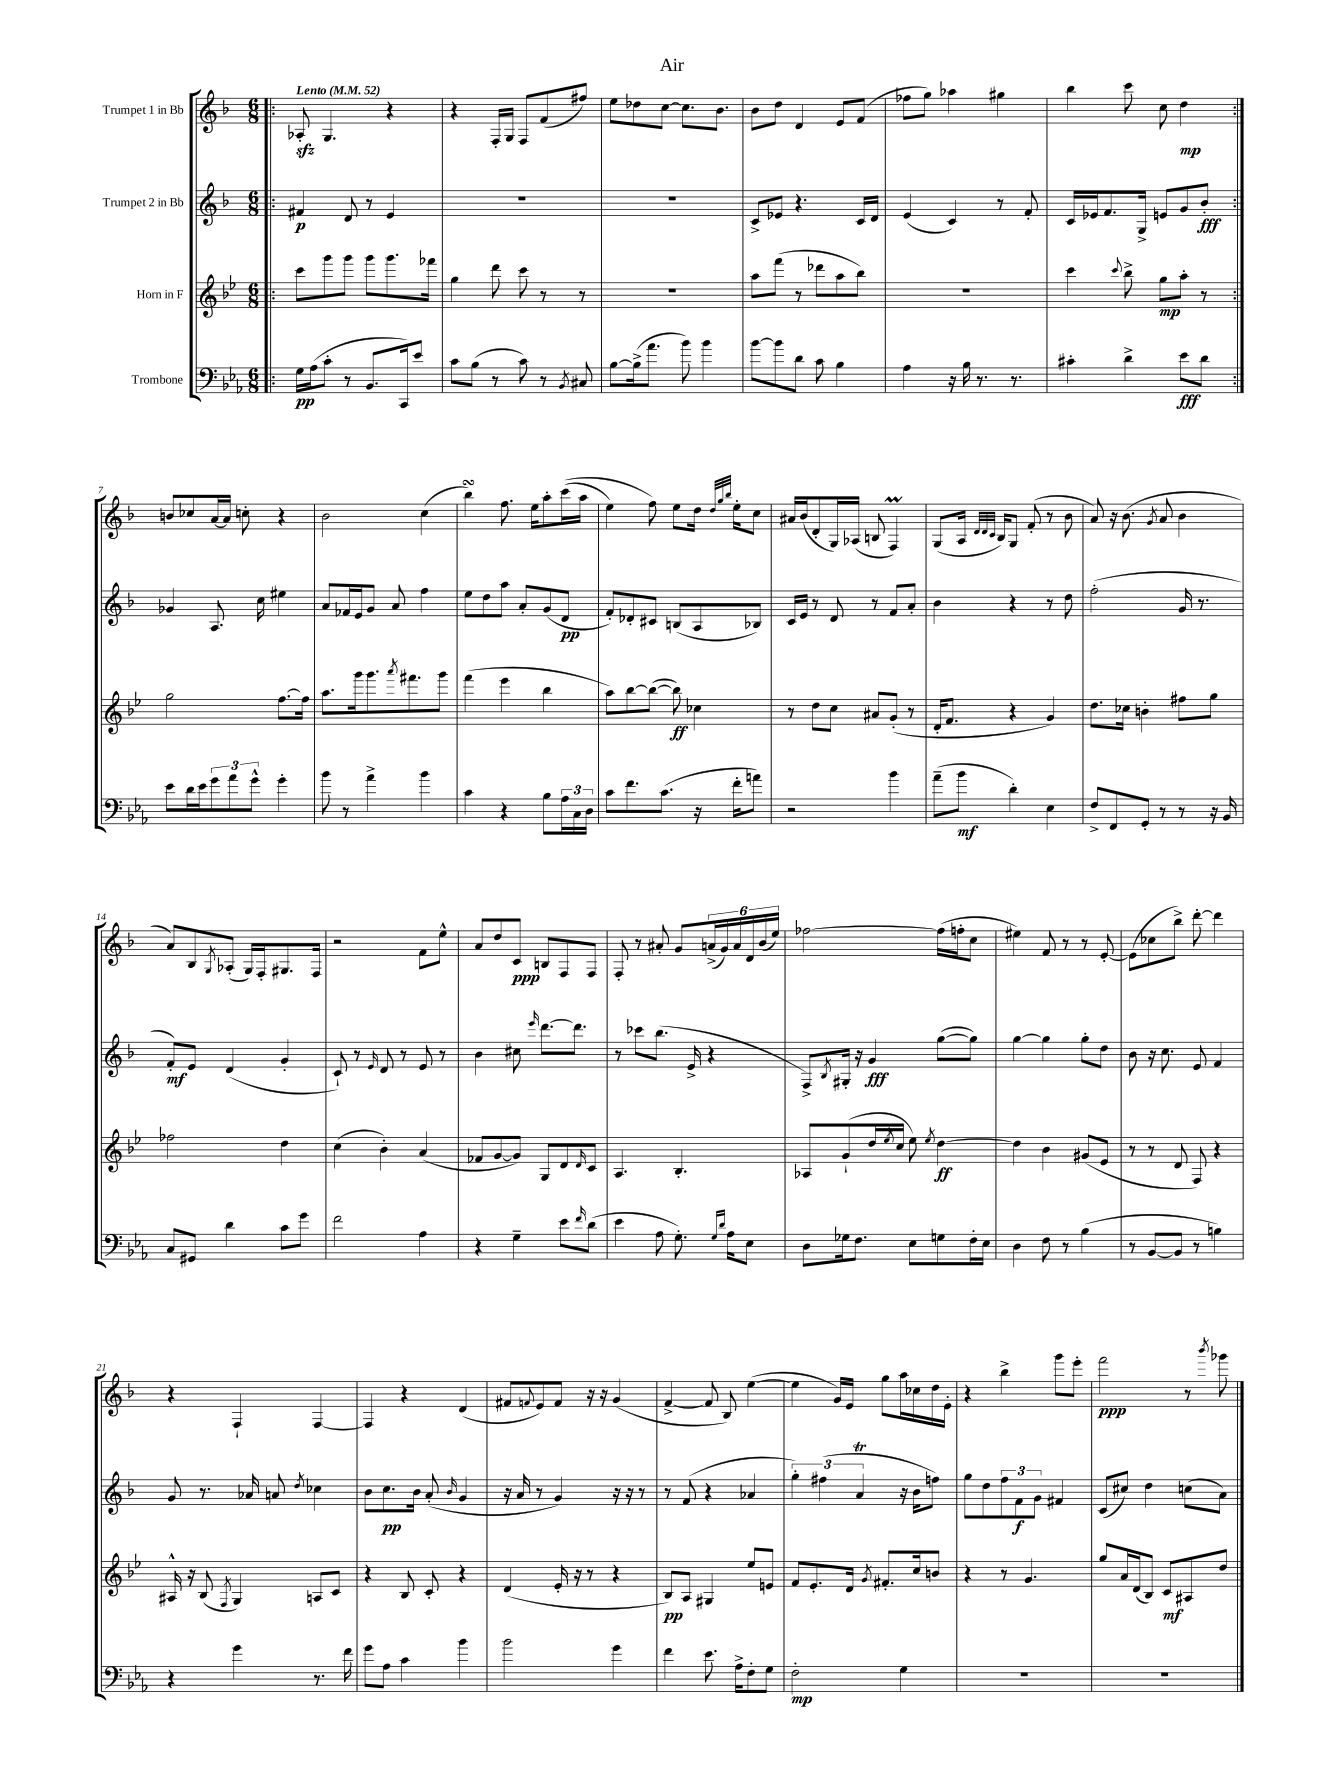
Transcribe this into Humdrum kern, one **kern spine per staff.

**kern	**kern	**kern	**kern
*staff4	*staff3	*staff2	*staff1
*clefF4	*clefG2	*clefG2	*clefG2
*k[b-e-a-]	*k[b-e-]	*k[b-]	*k[b-]
*M6/8	*M6/8	*M6/8	*M6/8
*MM52	*MM52	*MM52	*MM52
=!|:	=!|:	=!|:	=!|:
16G\LL	8ccc\L	4f#/	8A-'/
(16A-\J	.	.	.
8c'\J	8ggg\	.	4.G/
8r	8ggg\J	8d/	.
8.BB-/L	8ggg\L	8r	.
.	8.ggg\	4e/	4r
16CC/k)	.	.	.
8e-/J	.	.	.
.	16fff-\Jk	.	.
=	=	=	=
8c\L	4gg\	2.r	4r
(8B-\J	.	.	.
8r	8ddd\	.	16F'/LL
.	.	.	16G/JJ
8c\)	8ccc\	.	8F/L
8r	8r	.	(8f/
8qBB-/	.	.	.
8C#/	8r	.	8ff#/J)
=	=	=	=
[8B-\L	2.r	2.r	8ee\L
(16B-^\]k	.	.	8dd-\
8.a-\J	.	.	.
.	.	.	[8cc\J
8b-\)	.	.	8.cc\]L
4b-\	.	.	.
.	.	.	8.b-\J
=	=	=	=
[8b-\L	8aa\L	8c^/L	8b-\L
8b-\]	(8fff\J	8e-/J	8dd\J
8d\J	8r	4.r	4d/
8c\	8ddd-\L	.	.
4B-\	8aa\	.	8e/L
.	8bb-\J)	16c/LL	(8f/J
.	.	16d/JJ	.
=	=	=	=
4A-\	2.r	(4e/	8ff-\L
.	.	.	8gg\J)
16r	.	4c/)	4aa-\
16B-\	.	.	.
8.r	.	.	.
.	.	8r	4gg#\
8.r	.	.	.
.	.	8f'/	.
=	=	=	=
4c#'\	4ccc\	16c/LL	4bb-\
.	.	16e-/J	.
.	.	8.f/	.
.	8qqccc/	.	.
4d^\	8bb-^\	.	8ccc\
.	.	16G^/Jk	.
.	8gg\L	8e/L	8cc\
8e-\L	8aa'\J	8g/	4dd\
8d\J	8r	8b-'/J	.
=:|!	=:|!	=:|!	=:|!
8e-\L	2gg\	4g-/	8b/L
16d\L	.	.	8cc-/
16e-\J	.	.	.
12g\	.	8.A/	[16a/L
.	.	.	16a/]JJ
12a-\	.	.	.
.	.	.	8cc'\
12g^^\J	.	.	.
.	.	16cc\	.
4g'\	[8.ff\L	4ee#\	4r
.	16ff\]Jk	.	.
=	=	=	=
8b-\	8.aa\L	8a/L	2b-\
8r	.	16f-/L	.
.	16ggg\k	16e/J	.
4a-^\	8.ggg\	8g/J	.
.	.	8a/	.
.	8qaaa/	.	.
.	8.fff#\	.	.
4b-\	.	4ff\	(4cc\
.	8ggg\J	.	.
=	=	=	=
4c\	(4fff\	8ee\L	4bb-\)
.	.	8dd\	.
4r	4eee-\	8aa\J	8.ff\
.	.	8a'/L	.
.	.	.	16ee\LK
8B-\L	4bb-\	(8g/	8aa'\
24A-\L	.	8d/J	&((16ccc\L
24C\	.	.	.
.	.	.	16aa\JJ
24D\JJ	.	.	.
=	=	=	=
8c\L	8aa\L)	8f'/L)	4ee\)
8.f\	[8bb-\	8d-'/	.
.	(8bb-\_J	8c#/J	8ff\&)
(8.c\J	.	.	.
.	8bb-\])	(8B/L	8ee\L
16r	4cc-\	8A/	16dd\Jk
.	.	.	32qqdd/LLL
.	.	.	32qqgg/
.	.	.	32qqbb-/JJJ
16f'\LK	.	.	16ee'\LK
8a\J)	.	8B-/J)	8cc\J
=	=	=	=
2r	8r	16c/LL	16a#/LL
.	.	16e/JJ	(16b-/J
.	8dd\L	8r	8d'/
.	8cc\J	8d/	16G/L)
.	.	.	(16A-/JJ
.	8a#/L	8r	8B/
4b-\	(8g'/J	8f/L	4F/)
.	8r	8a'/J	.
=	=	=	=
(8a-~\L	16d'/LK	4b-\	(8G/L
.	8.f/J	.	.
8b-\J	.	.	16A/Jk
.	.	.	32qqd/LLL
.	.	.	32qqd/
.	.	.	32qqc/JJJ
.	.	.	16B-/LK)
4d'\)	4r	4r	8G/J
.	.	.	(8f'/
4E-\	4g/)	8r	8r
.	.	8dd\	8b-\
=	=	=	=
8F^/L	8.dd\L	(2ff'\	8a/)
8FF/	.	.	16r
.	16cc-\Jk	.	(8.b-\
8GG'/J	4b'\	.	.
.	.	.	8qg/
8r	.	.	8a/
8r	8ff#\L	16g/	4b-\
.	.	8.r	.
16r	8gg\J	.	.
16BB-/	.	.	.
=	=	=	=
8C/L	2ff-\	8f'/L)	8a/L)
8GG#/J	.	8e/J	8B-/
.	.	.	8qG/
4d\	.	(4d/	(8A-'/J
.	.	.	16G/LL)
.	.	.	16F'/J
8c\L	4dd\	4g'/	8.G#/
8g\J	.	.	.
.	.	.	16F/Jk
=	=	=	=
2f\	(4cc\	8c`/)	2r
.	.	8r	.
.	.	16qqe/	.
.	4b-'\)	8d/	.
.	.	8r	.
4A-\	(4a/	8e/	8f\L
.	.	8r	8ee^^\J
=	=	=	=
4r	8f-/L	4b-\	8a/L
.	[8g/	.	8dd/
4G~\	8g/]J)	8cc#\	8c/J
.	.	16qqeee/	.
.	8G/L	[8.ddd\L	8B/L
8e-\L	8d/	.	8F/
.	.	8.ddd\]J	.
16qqf/	16qqd/	.	.
(8d\J	8c/J	.	8F/J
=	=	=	=
4e-\	4.A/	8r	8F'/
.	.	8ccc-\L	8r
8A-\	.	(8.bb-\J	8a#'/
8.G'\)	4.B-'/	.	8g/L
.	.	16e^/	.
.	.	4r	(24a^/L
.	.	.	24g/)
16qqG/LL	.	.	.
16qqd/JJ	.	.	.
16A-\LK	.	.	.
.	.	.	24a/
8E-\J	.	.	24d/
.	.	.	(24b-/
.	.	.	24ee/JJ)
=	=	=	=
8D\L	8A-/L	8F^/L)	[2ff-\
.	.	8qB-/	.
16G-\k	(8g`/	16G#'/Jk	.
8.F\J	.	16r	.
.	16dd/L	4g/	.
.	8qee-/	.	.
.	16cc/JJ	.	.
8E-\L	8ee-\)	.	.
.	8qee-/	.	.
8G\	[4dd\	([8gg\L	(16ff-\]LL
.	.	.	16ff'\J
16F'\L	.	8gg\]J)	8cc\J
16E-\JJ	.	.	.
=	=	=	=
4D\	4dd\]	[4gg\	4ee#\)
8F\	4b-\	4gg\]	8f/
8r	.	.	8r
(4B-\	(8g#/L	8gg'\L	8r
.	8e-/J	8dd\J	[8e'/
=	=	=	=
8r	8r	8b-\	(8e\]L
[8BB-/L	8r	16r	8cc-\
.	.	8.cc\	.
8BB-/]J	8d/	.	8bb-^\J)
8r	8F/)	8e/	[8ddd'\
4B\)	4r	4f/	4ddd\]
=	=	=	=
4r	16A#^^/	8g/	4r
.	16r	.	.
.	(8B-/	8.r	.
.	8qF/	.	.
4g\	4G/)	.	4F`/
.	.	16a-/	.
.	.	8a/	.
.	.	8qdd/	.
8.r	8A/L	4cc-\	[4F/
.	8c/J	.	.
16f\	.	.	.
=	=	=	=
8g\L	4r	8b-\L	4F/]
8A-\J	.	8.cc\	.
4c\	8B-/	.	4r
.	.	16b-\Jk	.
.	8c'/	(8a'/	.
.	.	16qqb-/	.
4b-\	4r	4g/	(4d/
=	=	=	=
2b-\	(4d/	16r	8f#/L
.	.	16a/	.
.	.	.	8qqf/
.	.	8r	8e/)
.	16e-'/	4g/)	8f/J
.	16r	.	.
.	8r	.	16r
.	.	.	16r
4g\	4r	16r	(4g/
.	.	16r	.
.	.	8r	.
=	=	=	=
4f\	8B-/L)	8r	[4f^/
.	8A/J	(8f/	.
8.e-\	4G#/	4r	8f/]
.	.	.	8B-/)
16A-^\LK	.	.	.
8F'\	8ee-/L	4a-/	([4ee\
8G\J	8e/J	.	.
=	=	=	=
2F'\	8f/L	6gg'\)	4ee\]
.	8.e-'/	.	.
.	.	(6ff#\	.
.	.	.	16g/LL)
.	16d/Jk	.	16e/JJ
.	.	6a/	.
.	8qg/	.	.
.	8.f#'/L	.	8gg\L
4G\	.	16r	16aa\L
.	16cc/k	16b-\LK	16cc-\
.	8b/J	8ff\J)	16dd\
.	.	.	16e'\JJ
=	=	=	=
2.r	4r	8gg\L	4r
.	.	8dd\	.
.	8r	12ff\	4bb-^\
.	.	12f\	.
.	4.g/	.	.
.	.	12g\J	.
.	.	4f#/	8ggg\L
.	.	.	8eee'\J
=	=	=	=
2.r	8gg/L	(8c/L	2fff\
.	16a/L	8cc#/J)	.
.	(16d/J	.	.
.	8B-/J)	4dd\	.
.	8c/L	.	.
.	8A#/	(8cc\L	8r
.	.	.	8qbbb-/
.	8dd/J	8a\J)	8ggg-\
==	==	==	==
*-	*-	*-	*-
